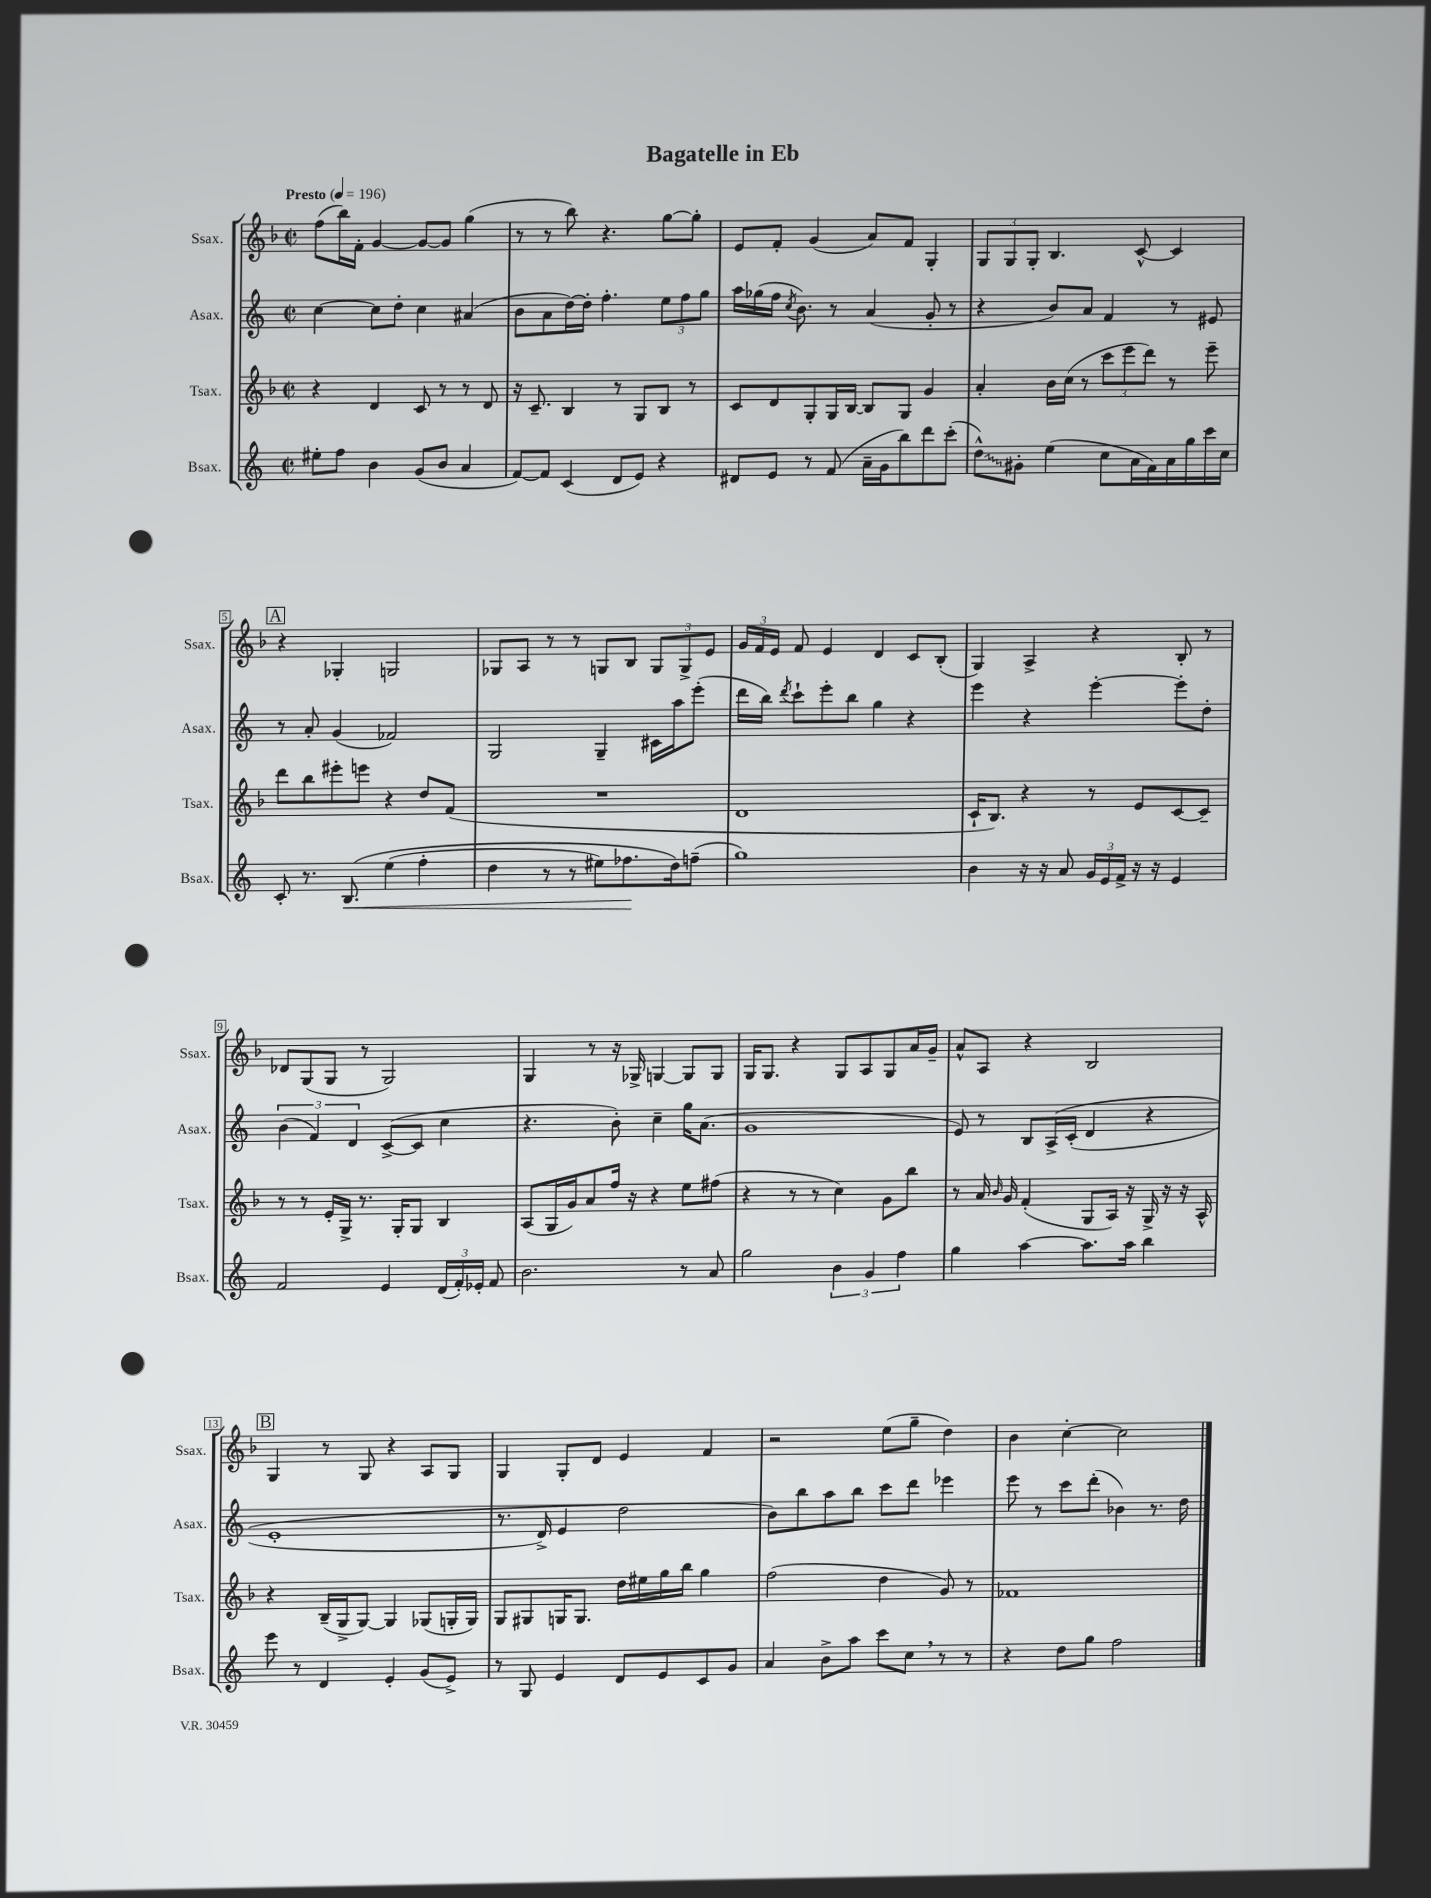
\header { title = "Bagatelle in Eb" }
<<
\new StaffGroup <<
\new Staff = "s0" \with { instrumentName = "Ssax." shortInstrumentName = "Ssax." } {
    \clef treble \key f \major \defaultTimeSignature \time 2/2 \tempo "Presto" 4 = 196
    \autoBeamOff f''8[( bes''16) f'16]-. g'4~ g'8[~ g'8] g''4( |
    r8 r8 bes''8) r4. g''8[~ g''8]-. |
    e'8[ f'8]-. g'4( a'8[) f'8] g4-. |
    \tuplet 3/2 { g8[ g8 g8]-. } bes4. c'8~-^ c'4 |
    \mark \markup { \box "A" } r4 ges4-. g2 |
    ges8[ a8] r8 r8 g8[ bes8] \tuplet 3/2 { g8[ g8-> e'8] } |
    \tuplet 3/2 { g'16[ f'16 e'16] } f'8 e'4 d'4 c'8[ bes8]-.( |
    g4) a4-> r4 bes8-. r8 |
    des'8[ g8( g8] r8 g2) |
    g4 r8 r16 ges16-> g4~ g8[ g8] |
    g16[ g8.] r4 g8[ a8 g8 a'16 g'16]-- |
    a'8[-^ a8] r4 bes2 |
    \mark \markup { \box "B" } g4 r8 g8 r4 a8[ g8] |
    g4 g8[-. d'8] e'4 f'4 |
    r2 e''8[( g''8]-- d''4) |
    bes'4 c''4~-. c''2 \bar "|." |
}
\new Staff = "s1" \with { instrumentName = "Asax." shortInstrumentName = "Asax." } {
    \clef treble \key c \major \defaultTimeSignature \time 2/2
    \autoBeamOff c''4~ c''8[ d''8]-. c''4 ais'4( |
    b'8[ a'8 d''16~) d''16]-. f''4.-. \tuplet 3/2 { e''8[ f''8 g''8] } |
    a''16[ ges''16( f''16] \acciaccatura { c''8 } b'8.) r8 a'4( g'8-. r8 |
    r4 b'8[) a'8] f'4 r8 eis'8 |
    \mark \markup { \box "A" } r8 a'8-. g'4( fes'2) |
    g2 g4-- cis'16[ a''16 e'''8]-.( |
    d'''16[ b''16]) \acciaccatura { d'''8 } c'''8[-! e'''8-. b''8] g''4 r4 |
    e'''4 r4 e'''4~-. e'''8[-. d''8]-. |
    \tuplet 3/2 { b'4( f'4) d'4 } c'8[~->( c'8] c''4 |
    r4. b'8-.) c''4-- g''16[ a'8.]( |
    g'1 |
    e'8) r8 b8[ a16->\( c'16]-.( d'4 r4 |
    \mark \markup { \box "B" } e'1-. |
    r8. d'16->) e'4 d''2 |
    b'8[\) b''8 a''8 b''8] c'''8[ d'''8] ees'''4 |
    e'''8 r8 c'''8[ d'''8]-.( bes'4) r8. d''16 \bar "|." |
}
\new Staff = "s2" \with { instrumentName = "Tsax." shortInstrumentName = "Tsax." } {
    \clef treble \key f \major \defaultTimeSignature \time 2/2
    \autoBeamOff r4 d'4 c'8 r8 r8 d'8 |
    r16 c'8.-- bes4 r8 g8[ bes8] r8 |
    c'8[ d'8 g8-. g16 bes16]~ bes8[ g8] g'4 |
    a'4-. bes'16[ c''16]( r8 \tuplet 3/2 { c'''8[ e'''8 d'''8]) } r8 e'''8-- |
    \mark \markup { \box "A" } d'''8[ bes''8 eis'''8-. e'''8] r4 d''8[ f'8]( |
    R1 |
    d'1 |
    c'16[-! bes8.]) r4 r8 e'8[ c'8~ c'8]-- |
    r8 r8 e'16[-. g16]-> r8. g16[-. g8] bes4 |
    a8[( g16 g'16) a'8 f''16] r16 r4 e''8[ fis''8]( |
    r4 r8 r8 c''4) g'8[ bes''8] |
    r8 a'16 \grace { bes'16 } g'16 f'4-.( g8[ a16]) r16 g16-> r16 r16 a16-^ |
    \mark \markup { \box "B" } r4 bes16[--( g16-> g8]~) g4 ges8[( g16-. g16]) |
    g8[ gis8 g16 g8.] d''16[ eis''16 g''16 bes''16] g''4 |
    f''2( d''4 g'8) r8 |
    fes'1 \bar "|." |
}
\new Staff = "s3" \with { instrumentName = "Bsax." shortInstrumentName = "Bsax." } {
    \clef treble \key c \major \defaultTimeSignature \time 2/2
    \autoBeamOff eis''8[-. f''8] b'4 g'8[( b'8] a'4 |
    f'8[~) f'8] c'4( d'8[ e'8]) r4 |
    dis'8[ e'8] r8 f'8( a'16[-- g'16 b''8) d'''8 c'''8]-.( |
    \once \override Glissando.style = #'zigzag d''8[-^\glissando) gis'8]-. e''4( c''8[ a'16 f'16) a'16 g''16 c'''16 c''16] |
    \mark \markup { \box "A" } c'8-. r8. b8.\<\( e''4( f''4-. |
    d''4 r8 r8 eis''8[) fes''8.\! d''16\) f''8]--( |
    g''1) |
    b'4 r16 r16 a'8 \tuplet 3/2 { g'16[ e'16 f'16]-> } r16 r16 e'4 |
    f'2 e'4 \tuplet 3/2 { d'16[( f'16-.) ees'16]-. } f'8 |
    b'2. r8 a'8 |
    g''2 \tuplet 3/2 { b'4 g'4 f''4 } |
    g''4 a''4~ a''8.[ a''16] b''4 |
    \mark \markup { \box "B" } e'''8 r8 d'4 e'4-. g'8[( e'8]->) |
    r8 g8 e'4 d'8[ e'8 c'8 g'8] |
    a'4 b'8[-> a''8] c'''8[ c''8] \breathe r8 r8 |
    r4 d''8[ g''8] f''2 \bar "|." |
}
>>
>>
\layout { \context { \Score \override BarNumber.stencil = #(make-stencil-boxer 0.1 0.3 ly:text-interface::print) } }
